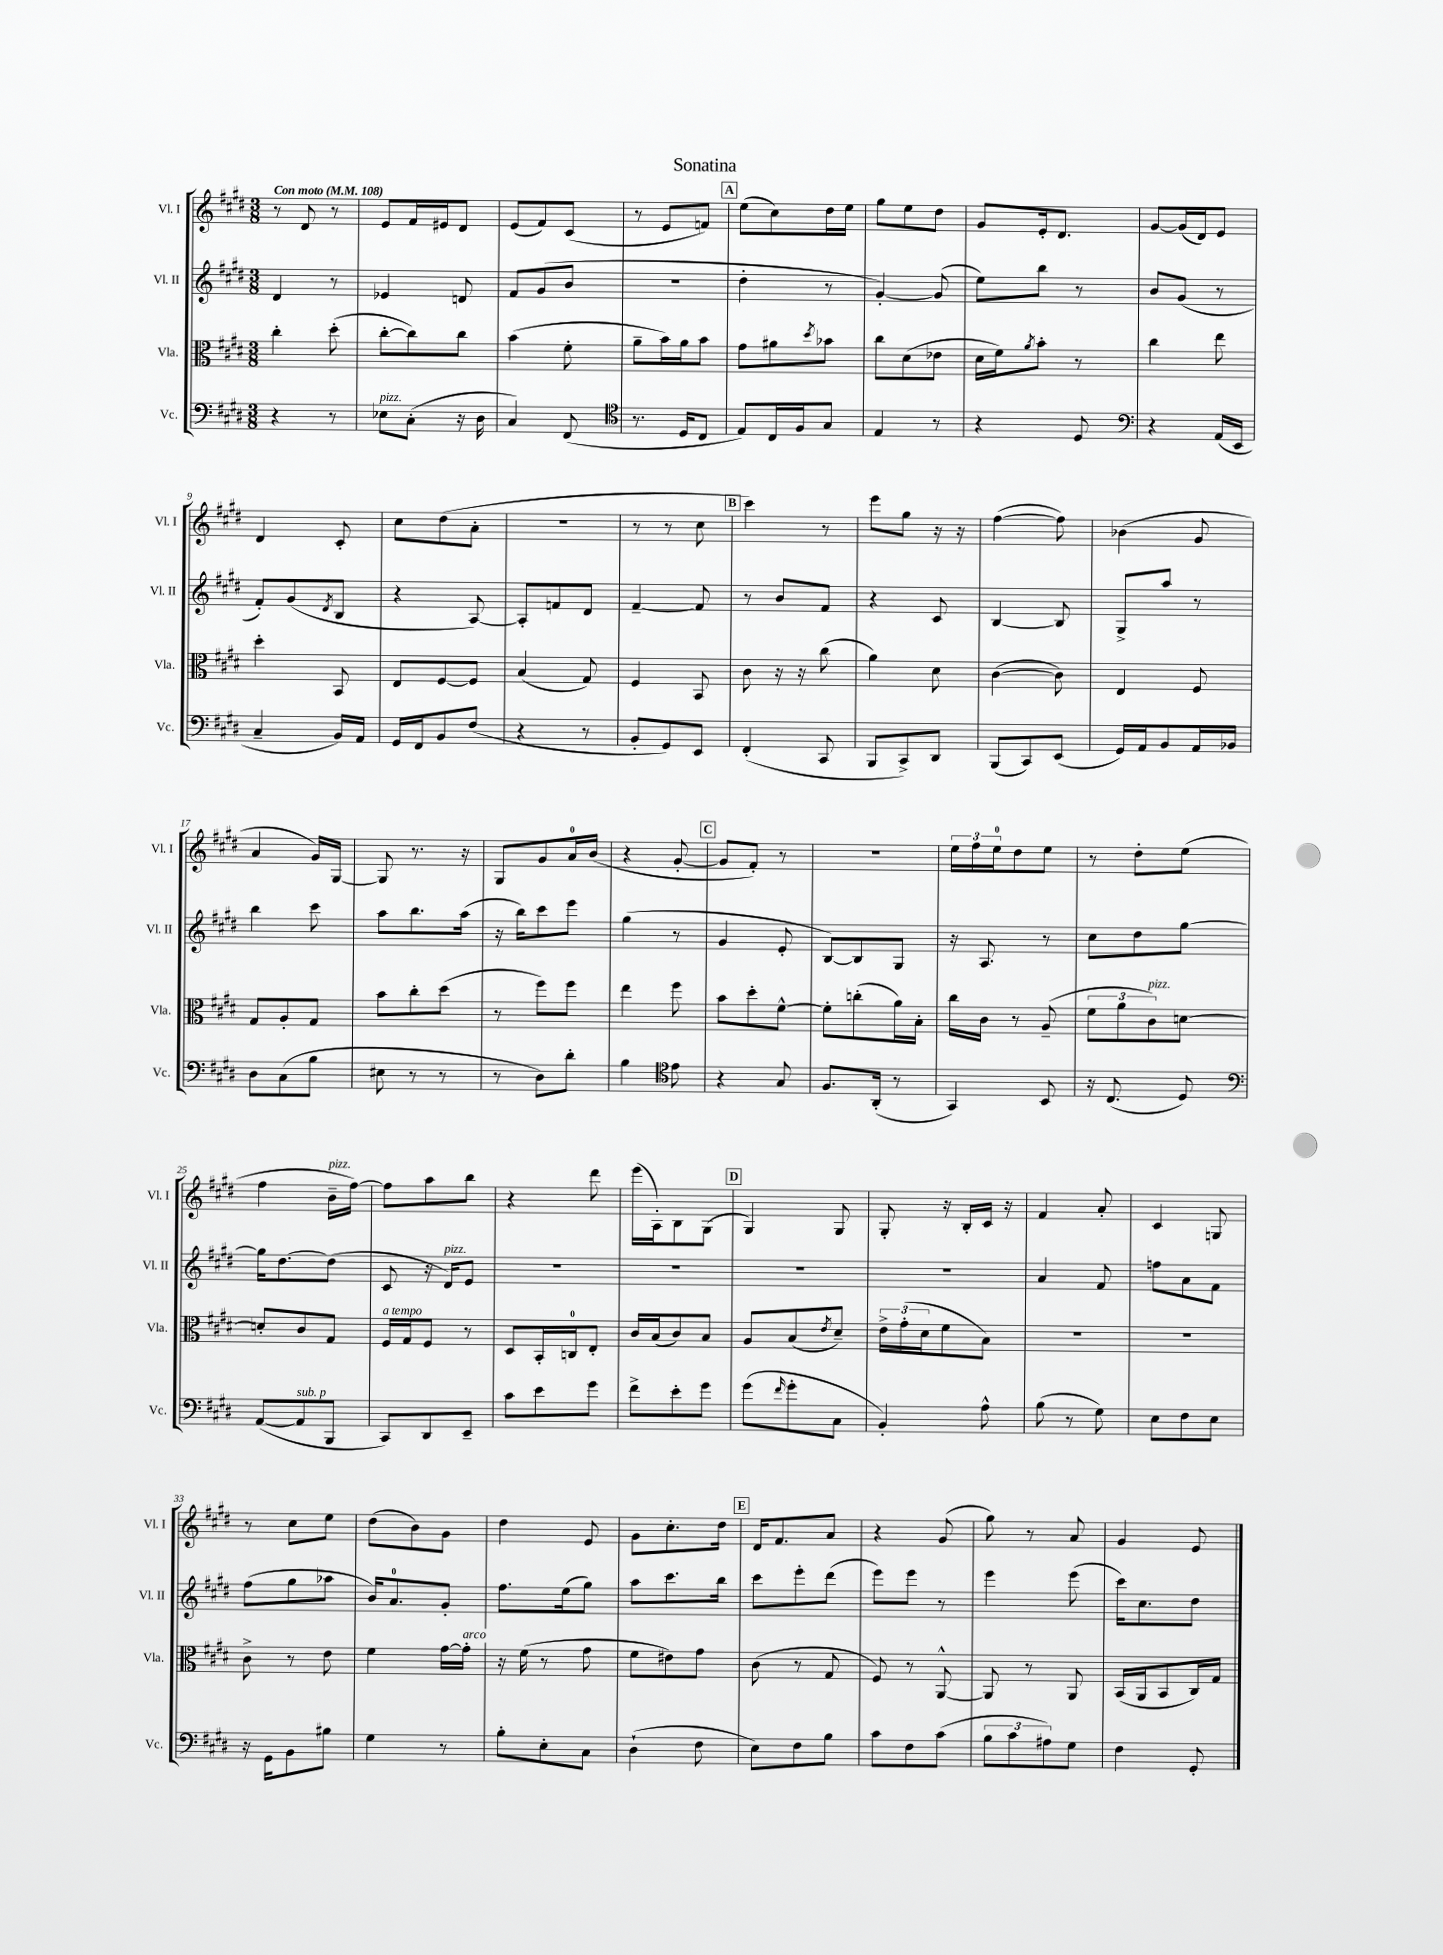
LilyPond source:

\header { title = "Sonatina" }
<<
\new StaffGroup <<
\new Staff = "s0" \with { instrumentName = "Vl. I" shortInstrumentName = "Vl. I" } {
    \clef treble \key e \major \numericTimeSignature \time 3/8 \tempo "Con moto" 4 = 108
    r8 dis'8 r8 |
    e'8 fis'16 eis'16 dis'8 |
    e'8( fis'8) cis'8( |
    r8 e'8 f'8) |
    \mark \markup { \box "A" } e''8( cis''8) dis''16 e''16 |
    gis''8 e''8 dis''8 |
    gis'8 e'16-. dis'8. |
    gis'8~ gis'16( dis'16) e'8 |
    dis'4 cis'8-. |
    cis''8 dis''8( a'8-. |
    R4. |
    r8 r8 cis''8 |
    \mark \markup { \box "B" } cis'''4) r8 |
    e'''8 gis''8 r16 r16 |
    fis''4~( fis''8) |
    bes'4( gis'8 |
    a'4 gis'16) gis16~ |
    gis8 r8. r16 |
    gis8 gis'8 a'16-0 b'16( |
    r4 gis'8~-. |
    \mark \markup { \box "C" } gis'8 fis'8-.) r8 |
    r4. |
    \tuplet 3/2 { e''16 fis''16 e''16-0 } dis''8 e''8 |
    r8 dis''8-. e''8( |
    fis''4 b'16--^\markup { \italic "pizz." } fis''16~) |
    fis''8 a''8 b''8 |
    r4 dis'''8 |
    e'''16( a16-.) b8 gis8( |
    \mark \markup { \box "D" } gis4) gis8 |
    gis8-. r16 b16-. cis'16 r16 |
    fis'4 a'8-. |
    cis'4 g8 |
    r8 cis''8 e''8 |
    dis''8( b'8) gis'8 |
    dis''4 e'8 |
    gis'8 cis''8.-. dis''16 |
    \mark \markup { \box "E" } dis'16 fis'8. a'8 |
    r4 gis'8( |
    gis''8) r8 a'8 |
    gis'4 e'8 \bar "|." |
}
\new Staff = "s1" \with { instrumentName = "Vl. II" shortInstrumentName = "Vl. II" } {
    \clef treble \key e \major \numericTimeSignature \time 3/8
    dis'4 r8 |
    ees'4 d'8 |
    fis'8 gis'8( b'8 |
    R4. |
    \mark \markup { \box "A" } dis''4-. r8 |
    gis'4~-.) gis'8( |
    e''8) b''8 r8 |
    b'8 gis'8( r8 |
    fis'8-.) gis'8( \acciaccatura { dis'8 } b8 |
    r4 a8~) |
    a8-. f'8 dis'8 |
    fis'4~-- fis'8 |
    \mark \markup { \box "B" } r8 b'8 fis'8 |
    r4 cis'8 |
    b4~ b8 |
    gis8-> a''8 r8 |
    b''4 cis'''8 |
    a''8 b''8. a''16( |
    r16 b''16) cis'''8 e'''8 |
    gis''4( r8 |
    \mark \markup { \box "C" } gis'4 e'8-. |
    b8~) b8 gis8 |
    r16 a8. r8 |
    cis''8 dis''8 gis''8~ |
    gis''16 dis''8.~ dis''8( |
    cis'8 r16 dis'16^\markup { \italic "pizz." }) e'8 |
    R4. |
    R4. |
    \mark \markup { \box "D" } R4. |
    R4. |
    a'4 fis'8 |
    f''8 a'8 fis'8 |
    fis''8( gis''8 aes''8 |
    b'16) a'8.-0 gis'8-. |
    fis''8. e''16( gis''8) |
    a''8 cis'''8. b''16 |
    \mark \markup { \box "E" } cis'''8 e'''8-. dis'''8( |
    e'''8) e'''8 r8 |
    e'''4 e'''8( |
    cis'''16) cis''8. dis''8 \bar "|." |
}
\new Staff = "s2" \with { instrumentName = "Vla." shortInstrumentName = "Vla." } {
    \clef alto \key e \major \numericTimeSignature \time 3/8
    cis''4-. dis''8-.( |
    cis''8~-. cis''8) cis''8 |
    b'4( fis'8-. |
    a'8-- b'16) a'16 b'8 |
    \mark \markup { \box "A" } gis'8 ais'8 \acciaccatura { dis''8 } bes'8 |
    cis''8 dis'8( ees'8 |
    dis'16 fis'16) \acciaccatura { a'8 } b'8-. r8 |
    cis''4 e''8 |
    dis''4-. b,8 |
    e8 fis8~ fis8 |
    b4( gis8) |
    fis4 b,8 |
    \mark \markup { \box "B" } cis'8 r16 r16 cis''8( |
    a'4) dis'8 |
    cis'4~( cis'8) |
    e4 fis8 |
    gis8 a8-. gis8 |
    b'8 cis''8-. dis''8( |
    r8 fis''8) fis''8 |
    e''4 fis''8 |
    \mark \markup { \box "C" } b'8 dis''8-. fis'8~-^ |
    fis'8-. c''8-.( a'16) b16-. |
    cis''16 cis'16 r8 a8--( |
    \tuplet 3/2 { fis'8 a'8 cis'8^\markup { \italic "pizz." }) } d'8~ |
    d'8-. cis'8 gis8 |
    fis16^\markup { \italic "a tempo" } gis16 fis8 r8 |
    dis8 b,16-. c16-0 e8-. |
    cis'16 b16( cis'8) b8 |
    \mark \markup { \box "D" } a8 b8( \acciaccatura { e'8 } dis'8--) |
    \tuplet 3/2 { e'16-> gis'16-.( dis'16 } fis'8 b8) |
    R4. |
    R4. |
    cis'8-> r8 e'8 |
    fis'4 gis'16~ gis'16-.^\markup { \italic "arco" } |
    r16 fis'16( r8 gis'8 |
    fis'8 eis'8) gis'8 |
    \mark \markup { \box "E" } cis'8( r8 gis8 |
    fis8) r8 a,8~-^ |
    a,8 r8 a,8 |
    b,16( a,16 b,8 cis16) gis16 \bar "|." |
}
\new Staff = "s3" \with { instrumentName = "Vc." shortInstrumentName = "Vc." } {
    \clef bass \key e \major \numericTimeSignature \time 3/8
    r4 r8 |
    ees8^\markup { \italic "pizz." } cis8-.( r16 dis16 |
    cis4) fis,8( |
    \clef tenor r8. dis16 cis8 |
    \mark \markup { \box "A" } e8) cis16 fis16 gis8 |
    e4 r8 |
    r4 dis8 |
    \clef bass r4 a,16( e,16 |
    cis4-- b,16) a,16 |
    gis,16 fis,16 b,8 fis8( |
    r4 r8 |
    b,8-. gis,8) e,8 |
    \mark \markup { \box "B" } fis,4-.( cis,8 |
    b,,8 cis,8->) dis,8 |
    b,,8( cis,8) e,8( |
    gis,16) a,16 b,8 a,16 bes,16 |
    dis8 cis8( b8 |
    eis8 r8 r8 |
    r8 dis8) dis'8-. |
    b4 \clef tenor e'8 |
    \mark \markup { \box "C" } r4 gis8 |
    fis8. a,16-.( r8 |
    gis,4) b,8 |
    r16 cis8.( dis8) |
    \clef bass a,8~( a,8^\markup { \italic "sub. p" } b,,8 |
    cis,8) dis,8 e,8-- |
    cis'8 e'8 gis'8 |
    fis'8-> e'8-. gis'8 |
    \mark \markup { \box "D" } gis'8( \grace { fis'16 } gis'8-. cis8 |
    b,4-.) a8-^ |
    b8( r8 gis8) |
    e8 fis8 e8 |
    r16 gis,16 b,8 bis8 |
    gis4 r8 |
    b8-. e8-. cis8 |
    dis4-!( fis8 |
    \mark \markup { \box "E" } e8) fis8 b8 |
    cis'8 fis8 cis'8( |
    \tuplet 3/2 { b8 cis'8 ais8) } gis8 |
    fis4 gis,8-. \bar "|." |
}
>>
>>
